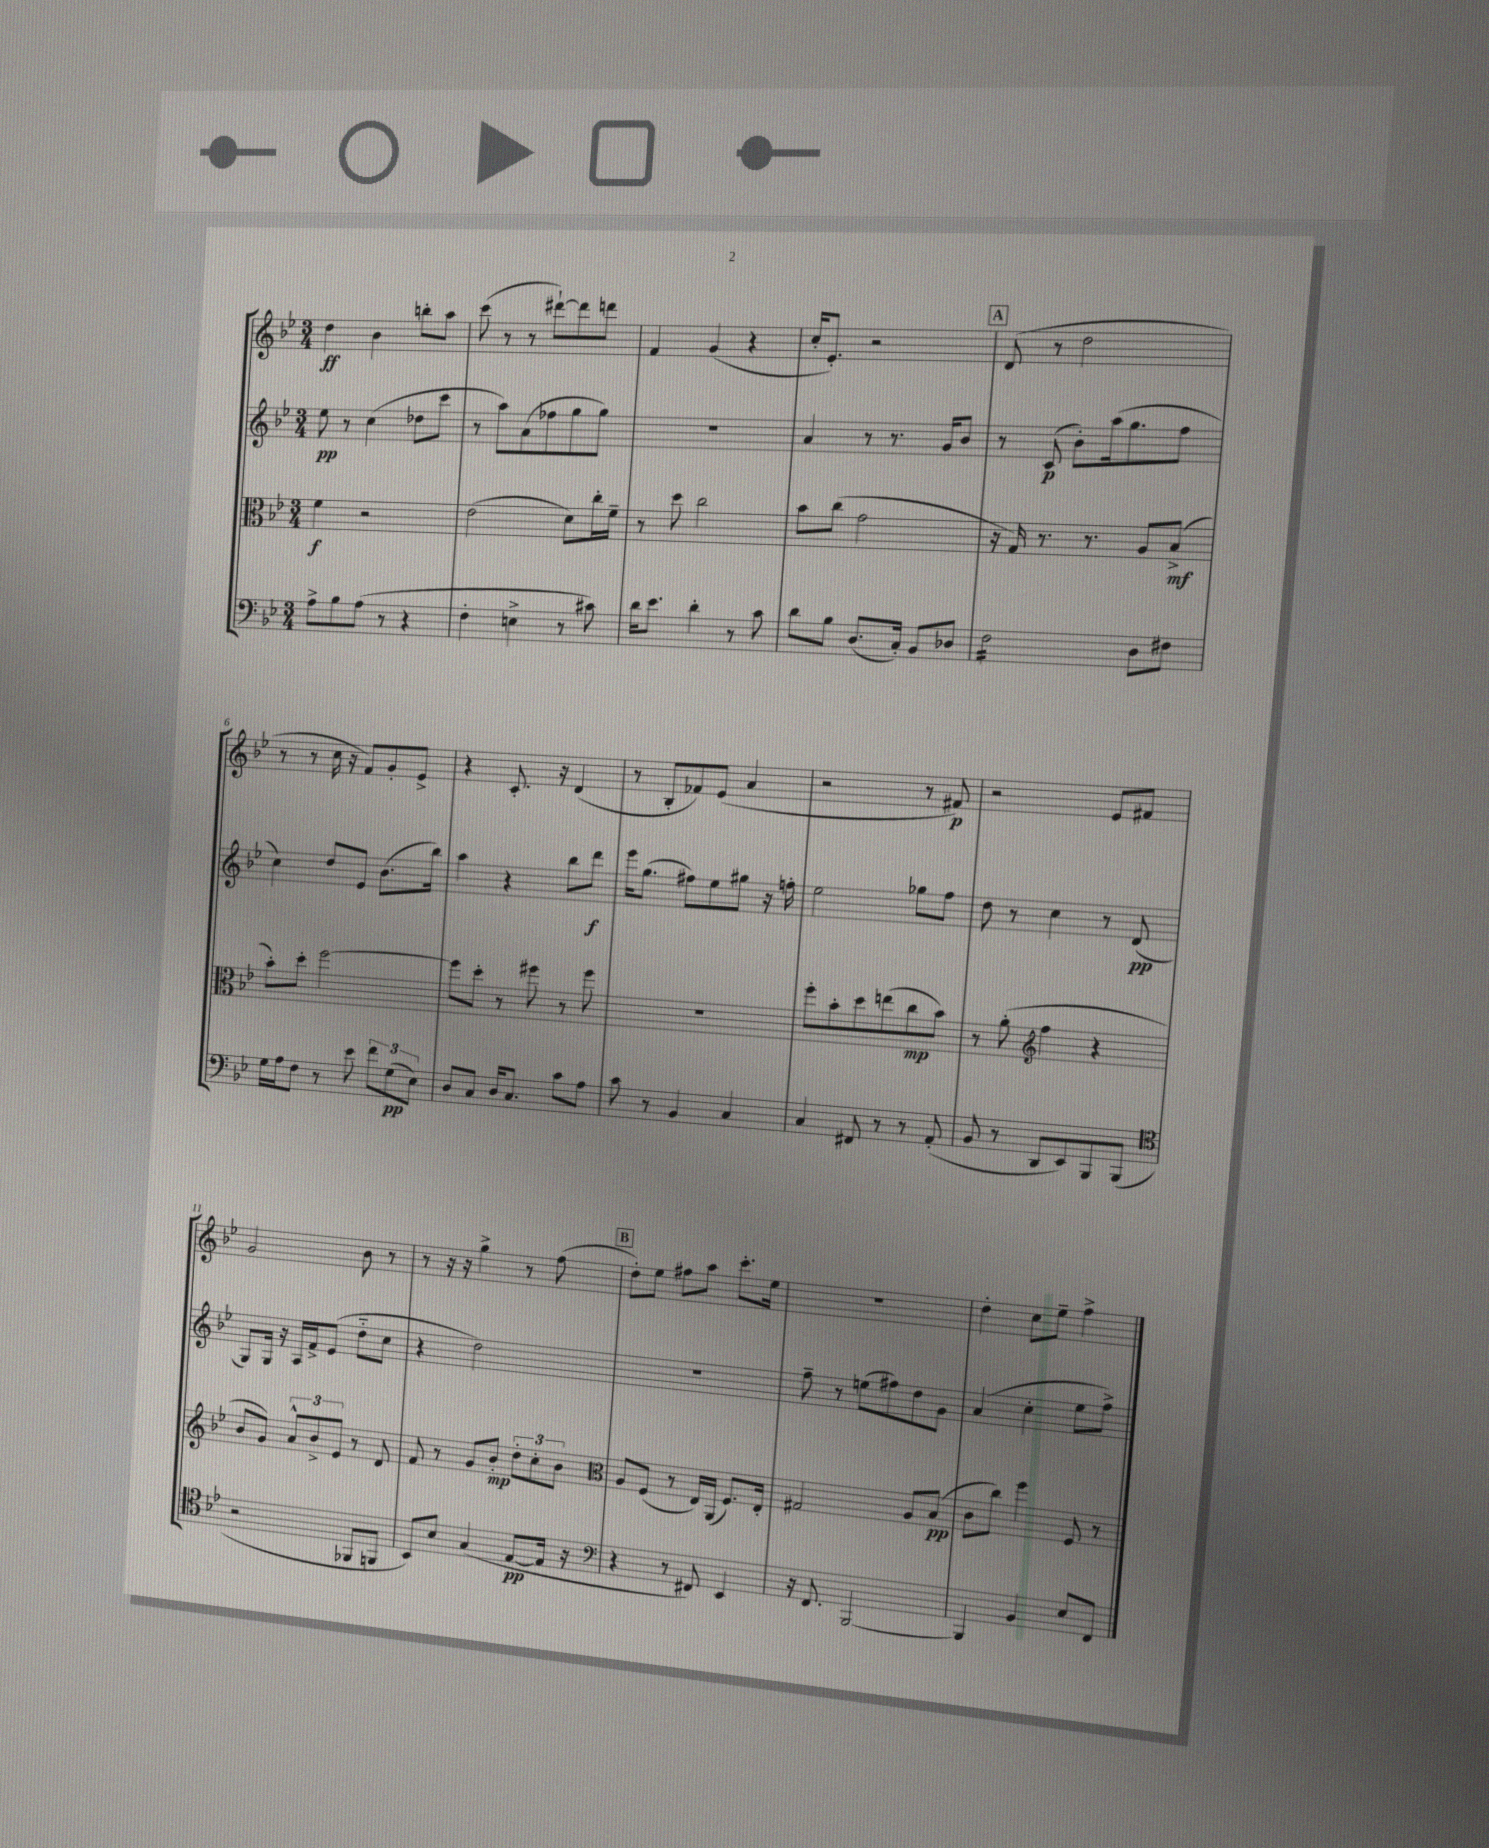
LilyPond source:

<<
\new StaffGroup <<
\new Staff = "s0" {
    \clef treble \key bes \major \numericTimeSignature \time 3/4
    d''4\ff bes'4 b''8-. a''8 |
    c'''8( r8 r8 dis'''8~-!) dis'''8 d'''8 |
    f'4 g'4( r4 |
    c''16-. ees'8.-.) r2 |
    \mark \markup { \box "A" } d'8( r8 d''2 |
    r8 r8 c''16 r16 f'8) g'8-. ees'8-> |
    r4 c'8.-. r16 d'4( |
    r8 bes8-. fes'8) ees'8( a'4 |
    r2 r8 fis'8\p) |
    r2 ees'8 fis'8 |
    g'2 bes'8 r8 |
    r8 r16 r16 g''4-> r8 f''8( |
    \mark \markup { \box "B" } d''8-.) ees''8 fis''8 a''8 c'''8.-. ees''16 |
    R2. |
    d''4-. c''8 ees''8-- f''4-> \bar "|." |
}
\new Staff = "s1" {
    \clef treble \key bes \major \numericTimeSignature \time 3/4
    ees''8\pp r8 c''4( des''8 c'''8 |
    r8 a''8) a'8( fes''8 g''8 g''8) |
    R2. |
    a'4 r8 r8. g'16 bes'8 |
    \mark \markup { \box "A" } r8 c'8\p( bes'8-.) a''16( g''8. f''8 |
    c''4) d''8 ees'8 bes'8.( bes''16) |
    a''4 r4 bes''8 d'''8\f |
    ees'''16 g''8.( fis''8) ees''8 gis''8 r16 f''16-. |
    ees''2 ges''8 f''8 |
    d''8 r8 c''4 r8 d'8\pp( |
    g8) g16 r16 a16 f'16-> ees'8( d''8-_ c''8 |
    r4 d''2) |
    \mark \markup { \box "B" } R2. |
    f''8-- r8 e''8( fis''8) d''8 g'8 |
    a'4( c''4-. ees''8 f''8->) \bar "|." |
}
\new Staff = "s2" {
    \clef alto \key bes \major \numericTimeSignature \time 3/4
    f'4\f r2 |
    ees'2( d'8) c''16-. f'16-- |
    r8 d''8 c''2 |
    bes'8 c''8( g'2 |
    \mark \markup { \box "A" } r16 g16) r8. r8. a8 bes8->\mf( |
    bes'8-.) d''8-. f''2~ |
    f''8 d''8-. r8 fis''8 r8 fis''8 |
    R2. |
    f''8-. bes'8-. d''8 e''8( c''8\mp bes'8) |
    r8 a'8-.( \clef treble f''4 r4 |
    bes'8 g'8) \tuplet 3/2 { a'8-^ bes'8-> ees'8 } r8 d'8 |
    f'8 r8 g'8 bes'8-.\mp \tuplet 3/2 { d''8-. c''8-. bes'8 } |
    \mark \markup { \box "B" } \clef alto a8 f8( r8 ees16) a,16( f8.) ees16-. |
    gis2 a8 bes8\pp( |
    c'8 c''8) f''4 f8 r8 \bar "|." |
}
\new Staff = "s3" {
    \clef bass \key bes \major \numericTimeSignature \time 3/4
    a8-> bes8 a8( r8 r4 |
    f4-. e4-> r8 cis'8) |
    d'16 ees'8. d'4-. r8 c'8 |
    d'8 bes8 d8.( c16-.) bes,8 des8 |
    \mark \markup { \box "A" } f2:16 d8 fis8 |
    g16 a16 f8 r8 ees'8 \tuplet 3/2 { f'8 g8\pp( ees8) } |
    d8 c8 d16 c8. c'8 a8 |
    c'8 r8 bes,4 c4 |
    c4 fis,8 r8 r8 a,8-.( |
    bes,8 r8 d,8 ees,8) bes,,8 bes,,8( |
    \clef tenor r2 fes,8 f,8 |
    bes,8) bes8 g4( ees8~\pp ees16 r16 |
    \mark \markup { \box "B" } \clef bass r4 r8 fis,8) ees,4 |
    r16 f,8. bes,,2~ |
    bes,,4 bes,4 ees8 f,8 \bar "|." |
}
>>
>>
